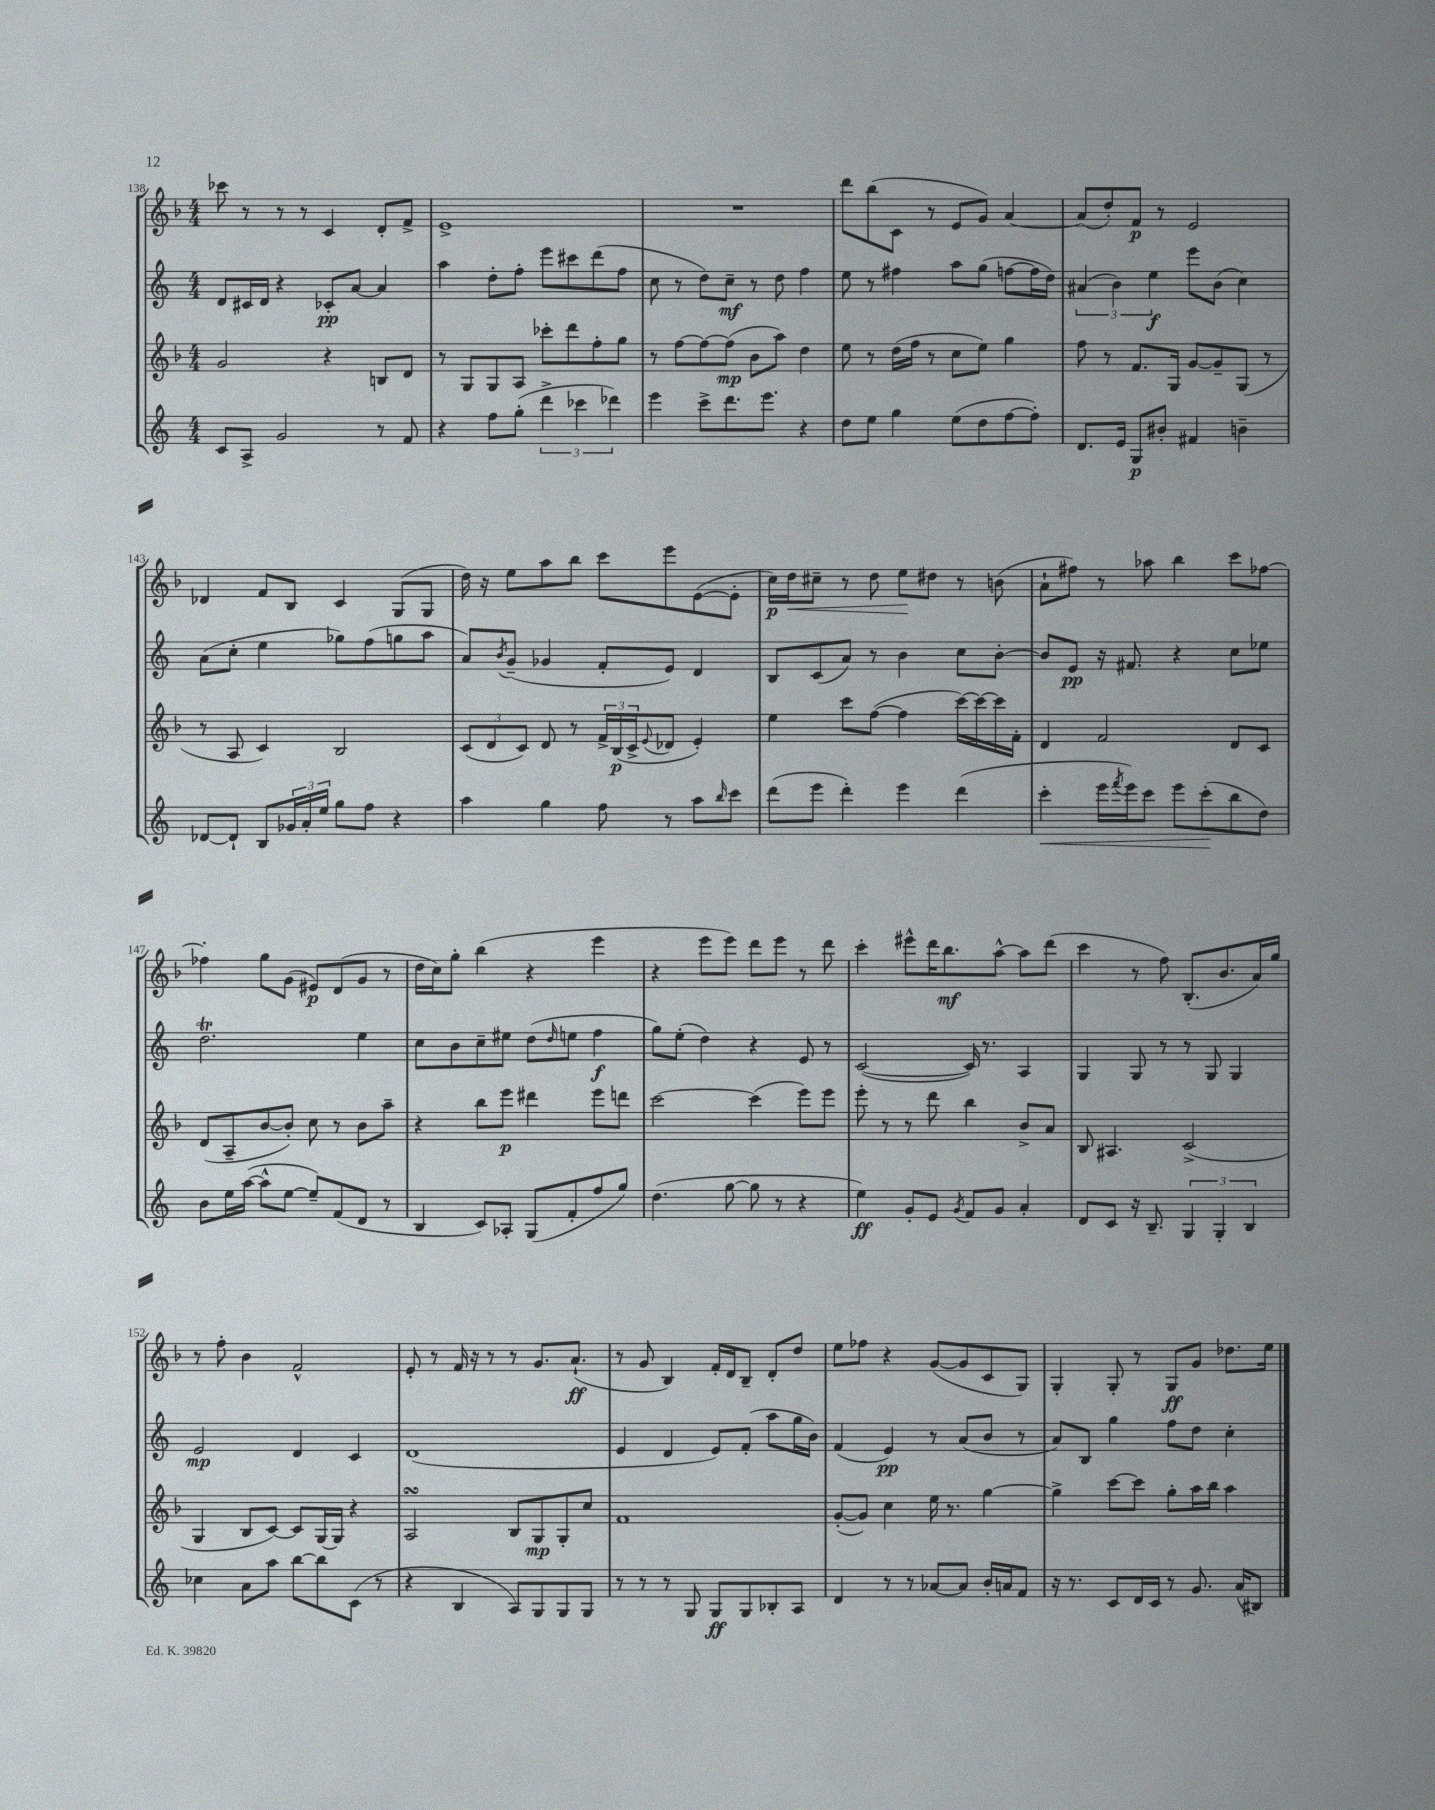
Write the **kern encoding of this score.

**kern	**kern	**kern	**kern
*staff4	*staff3	*staff2	*staff1
*clefG2	*clefG2	*clefG2	*clefG2
*k[]	*k[b-]	*k[]	*k[b-]
*M4/4	*M4/4	*M4/4	*M4/4
8c	2g	8d	8ccc-
8A^	.	16c#	8r
.	.	16d	.
2g	.	4r	8r
.	.	.	8r
.	4r	8c-'	4c
.	.	[8a	.
8r	8B	4a]	8d'
8f	8d	.	8f^
=	=	=	=
4r	8r	4aa	1e^
.	8G	.	.
8ff	8G	8dd'	.
(8gg'	8A	8ff'	.
6ddd^	8ccc-'	8eee	.
.	8ddd	8ccc#	.
6ccc-	.	.	.
.	8ff'	(8ddd	.
6ddd-)	.	.	.
.	8gg	8ff	.
=	=	=	=
4eee	8r	8cc	1r
.	[8ff	8r	.
8ccc^	8ff_	8dd)	.
8.ddd	(8ff]	8cc~	.
.	8b-	8r	.
8.eee	.	.	.
.	8aa)	8dd	.
4r	4dd	4ff	.
=	=	=	=
8dd	8ee	8ee	8ddd
8ee	8r	8r	(8bb-
4gg	(16dd	4ff#	8c
.	16ff	.	.
.	8r	.	8r
(8ee	8cc	8aa	8e
8dd	8ee)	(8gg	8g)
[8ff	4gg	[8ff	[4a
8ff'])	.	16ff]	.
.	.	16dd)	.
=	=	=	=
8.d	8ff	(6a#	(8a]
.	8r	.	8dd')
.	.	6b)	.
16e	.	.	.
8G	8.f	.	8f
.	.	6ee	.
8b#'	.	.	8r
.	16G	.	.
4f#	[8g	8eee	2e
.	8g~]	(8b	.
4b~	(8G	4cc)	.
.	8r	.	.
=	=	=	=
[8d-	8r	(8a	4d-
8d-`]	8A	8cc'	.
8B	4c)	4ee	8f
24g-	.	.	8B-
24a'	.	.	.
24ee	.	.	.
8gg	2B-	8gg-)	4c
8ff	.	(8ff	.
4r	.	8gg	(8G
.	.	8aa	8G
=	=	=	=
4aa	(12c	8a)	16dd)
.	.	.	16r
.	12d	.	.
.	.	8qb	.
.	.	(8g~	8ee
.	12c)	.	.
4gg	8d	4g-	8aa
.	8r	.	8bb-
8ff	24f^	8f'	8ccc
.	(24B-	.	.
.	24c^	.	.
.	8qqe	.	.
8r	8d-	8e)	8eee
8aa	4e')	4d	([8e
16qqbb	.	.	.
8ccc	.	.	8e']
=	=	=	=
(8ddd	4ee	8B	16cc)
.	.	.	16dd
8eee	.	(8c	8cc#~
4ddd')	8ccc	8a)	8r
.	([8ff	8r	8dd
4eee	4ff]	4b	8ee
.	.	.	8dd#
(4ddd	[16ccc)	8cc	8r
.	16ccc_	.	.
.	16ccc]	[8b'	(8b
.	16f'	.	.
=	=	=	=
4ccc'	4d	8b]	8a`
.	.	8e	8ff#)
16eee	2f	16r	8r
8qfff	.	.	.
16eee)	.	8.f#	.
8ccc	.	.	8aa-
8eee	.	4r	4bb-
(8ccc'	.	.	.
8bb	8d	8cc	8ccc
8dd)	8c	8ee-	[8ff-
=	=	=	=
8b	(8d	2.dd	4ff-']
16ee	8A~	.	.
([16aa	.	.	.
8aa^^]	[8b-	.	8gg
[8ee	8b-'])	.	(8g
8ee~])	8cc	.	8e#)
(8f	8r	.	(8d
8d	8b-	4ee	8g
8r	8aa~	.	8r
=	=	=	=
4B	4r	8cc	16dd
.	.	.	16cc)
.	.	8b	8gg'
8c)	8bb-	8cc~	(4bb-
8A-'	8eee	8ee#	.
(8G	4ddd#	(8dd	4r
.	.	16qqdd	.
8f'	.	8ee	.
8ff	8eee	4ff	4eee
8gg)	8ddd	.	.
=	=	=	=
(4.dd	[2ccc	8gg)	4r
.	.	(8ee'	.
.	.	4dd)	8eee
[8gg	.	.	8eee)
8gg]	(4ccc]	4r	8ddd
8r	.	.	8eee
4r	8eee)	8e	8r
.	8eee	8r	8ddd
=	=	=	=
4ee)	8eee'	([2c	4ccc'
.	8r	.	.
8g'	8r	.	8eee#^^
8e	8ddd	.	16ddd
.	.	.	8.bb-
8qg	.	.	.
8f	4bb-	16c])	.
.	.	8.r	.
8g	.	.	[8aa^^
4a'	8b-^	4A	8aa]
.	8a	.	(8ddd
=	=	=	=
8d	8B-	4G	4ccc
8c	4.A#	.	.
16r	.	8G	8r
8.B~	.	.	.
.	.	8r	8ff)
6G	(2c^	8r	(8.B-'
.	.	8G	.
6G'	.	.	.
.	.	.	8.b-
.	.	4G	.
6B	.	.	.
.	.	.	16a)
.	.	.	16gg
=	=	=	=
4cc-	4G	2e	8r
.	.	.	8ff'
8a	8B-	.	4b-
8aa	[8c)	.	.
[8bb	8c]	4d	2f^^
8bb]	[16G	.	.
.	16G]	.	.
(8c	4r	4c	.
8r	.	.	.
=	=	=	=
4r	2A	(1d	8e'
.	.	.	8r
4B	.	.	16f
.	.	.	16r
.	.	.	8r
8A)	8B-	.	8r
8G	8G	.	8.g
8G	8G'	.	.
.	.	.	(8.a`
8G	8cc	.	.
=	=	=	=
8r	1f	4e	8r
8r	.	.	8g
8r	.	4d	4B-)
8G	.	.	.
8G	.	8e)	16f'
.	.	.	16d
8G	.	(8f'	8B-~
8B-'	.	8aa	8d'
8A	.	16gg	8dd
.	.	16b)	.
=	=	=	=
4d	([8g'	(4f	8ee
.	8g])	.	8ff-
8r	4cc	4e)	4r
8r	.	.	.
[8a-	16ee	8r	([8g
.	8.r	.	.
8a-]	.	(8a	8g]
16b'	[4gg	8b	8c
16a	.	.	.
8f	.	8r	8G)
=	=	=	=
16r	4gg^]	8a)	4G'
8.r	.	.	.
.	.	8B	.
8c	[8ccc	4gg	8G'
16d	8ccc]	.	8r
16c	.	.	.
8r	8gg'	8ff	8G
8.g	16aa	8dd	8g
.	16bb-	.	.
.	4aa	4cc'	8.dd-
(16a	.	.	.
8B#)	.	.	.
.	.	.	16ee
==	==	==	==
*-	*-	*-	*-
